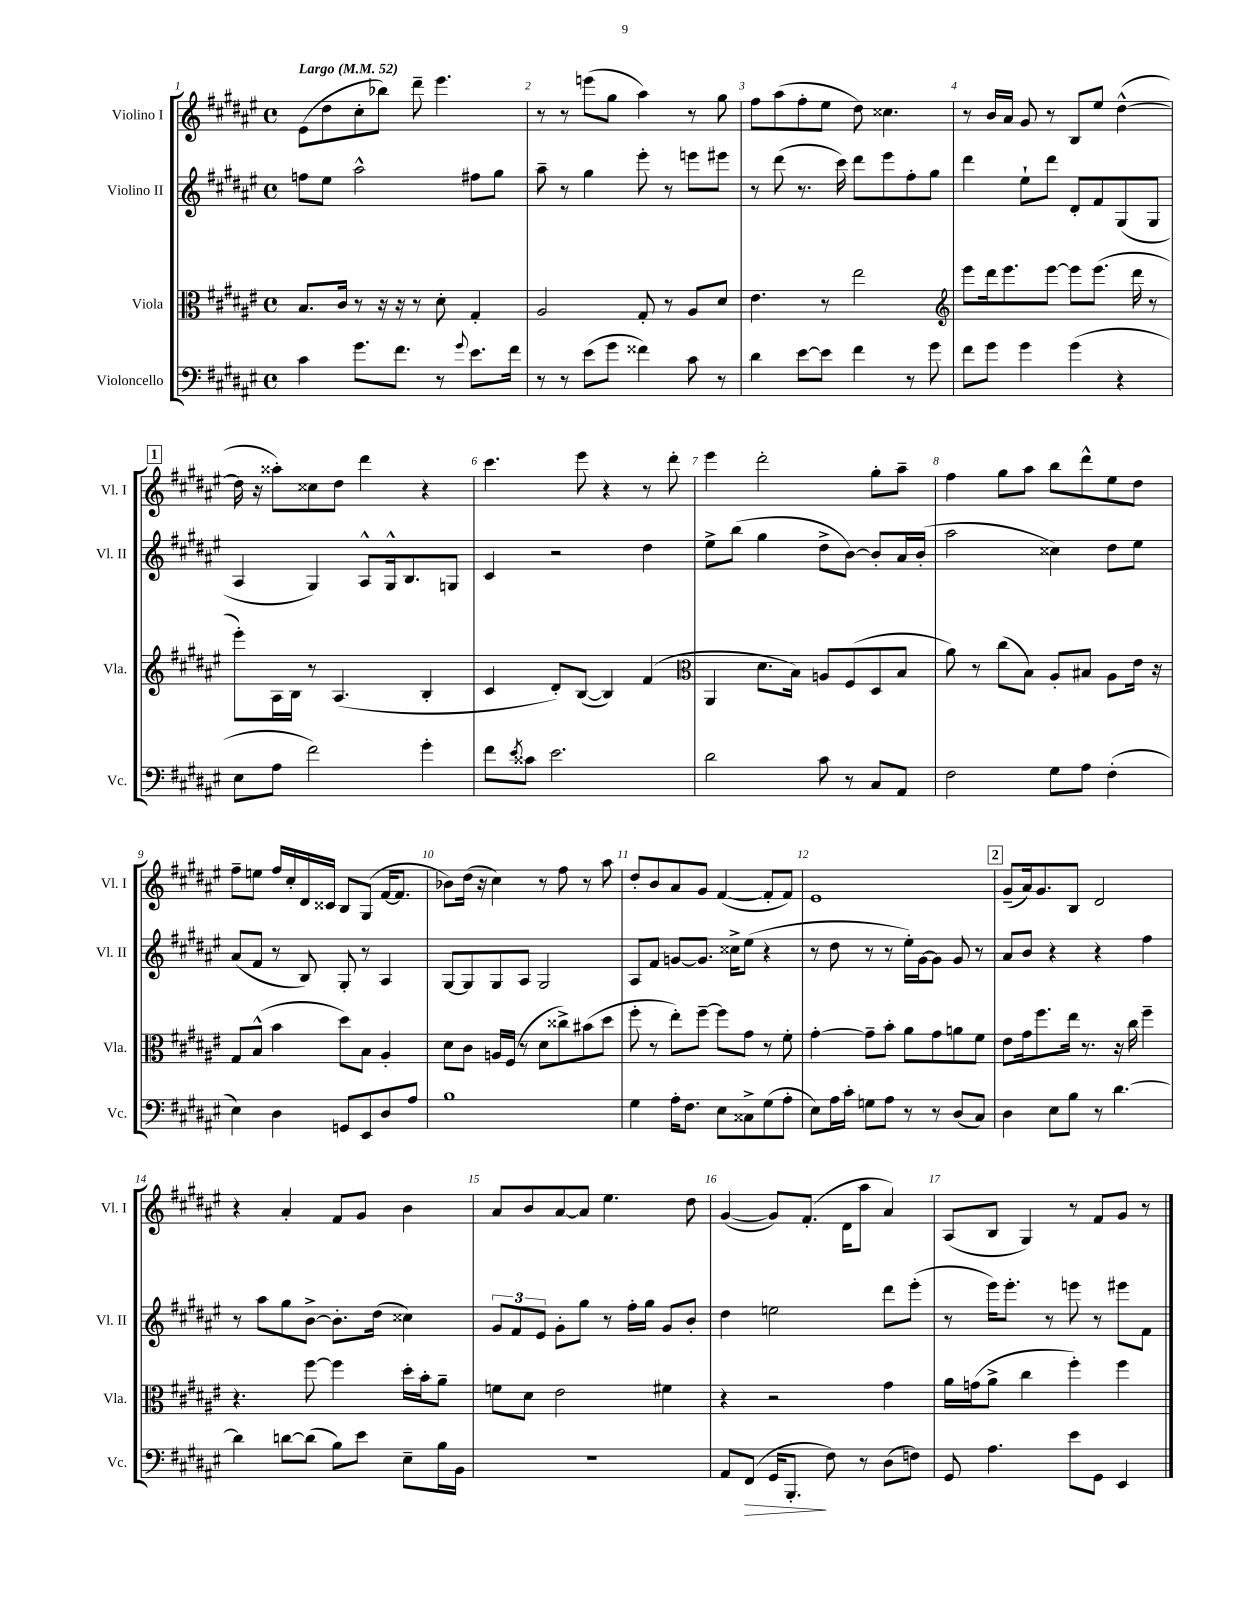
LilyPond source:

<<
\new StaffGroup <<
\new Staff = "s0" \with { instrumentName = "Violino I" shortInstrumentName = "Vl. I" } {
    \clef treble \key fis \major \defaultTimeSignature \time 4/4 \tempo "Largo" 4 = 52
    eis'8( dis''8 cis''8-. bes''8) dis'''8-- eis'''4. |
    r8 r8 e'''8( gis''8 ais''4) r8 gis''8 |
    fis''8 ais''8( fis''8-. eis''8 dis''8) cisis''4. |
    r8 b'16 ais'16 gis'8 r8 b8 eis''8 dis''4~-^( |
    \mark \markup { \box "1" } dis''16 r16 aisis''8-.) cisis''8 dis''8 dis'''4 r4 |
    cis'''4. eis'''8 r4 r8 dis'''8-. |
    eis'''4 dis'''2-. gis''8-. ais''8-- |
    fis''4 gis''8 ais''8 b''8 dis'''8-^ eis''8 dis''8 |
    fis''8-- e''8 fis''16 cis''16-. dis'16 cisis'16 b8 gis8( fis'16~ fis'8. |
    bes'8) dis''16( r16 cis''4) r8 fis''8 r8 ais''8 |
    dis''8-. b'8 ais'8 gis'8 fis'4~( fis'8-. fis'8) |
    eis'1 |
    \mark \markup { \box "2" } gis'8--( ais'16) gis'8. b8 dis'2 |
    r4 ais'4-. fis'8 gis'8 b'4 |
    ais'8 b'8 ais'8~ ais'8 eis''4. dis''8 |
    gis'4~( gis'8) fis'8.-.( dis'16 ais''8 ais'4) |
    ais8( b8 gis4) r8 fis'8 gis'8 r8 \bar "|." |
}
\new Staff = "s1" \with { instrumentName = "Violino II" shortInstrumentName = "Vl. II" } {
    \clef treble \key fis \major \defaultTimeSignature \time 4/4
    f''8 eis''8 ais''2-^ fis''8 gis''8 |
    ais''8-- r8 gis''4 eis'''8-. r8 e'''8 eis'''8 |
    r8 dis'''8( r8. cis'''16) dis'''8 eis'''8 fis''8-. gis''8 |
    dis'''4 eis''8-! dis'''8 dis'8-. fis'8 gis8( gis8 |
    \mark \markup { \box "1" } ais4 gis4) ais8-^ gis16-^ b8. g8 |
    cis'4 r2 dis''4 |
    eis''8-> b''8( gis''4 dis''8-> b'8~) b'8-. ais'16 b'16-.( |
    ais''2 cisis''4) dis''8 eis''8 |
    ais'8( fis'8 r8 b8) gis8-. r8 ais4 |
    gis8~ gis8 gis8 ais8 gis2 |
    ais8 fis'8 g'8~ g'8. cisis''16-> eis''8( r4 |
    r8 dis''8 r8 r8 eis''16-.) gis'16~ gis'8 gis'8 r8 |
    \mark \markup { \box "2" } ais'8 b'8 r4 r4 fis''4 |
    r8 ais''8 gis''8 b'8~-> b'8.-. dis''16( cisis''4) |
    \tuplet 3/2 { gis'8 fis'8 eis'8 } gis'8-. gis''8 r8 fis''16-. gis''16 gis'8 b'8-. |
    dis''4 e''2 dis'''8 eis'''8-.( |
    r8 eis'''16) eis'''8.-. r8 e'''8 r8 eis'''8 fis'8 \bar "|." |
}
\new Staff = "s2" \with { instrumentName = "Viola" shortInstrumentName = "Vla." } {
    \clef alto \key fis \major \defaultTimeSignature \time 4/4
    b8. cis'16 r8 r16 r16 r8 dis'8-. gis4-. |
    ais2 gis8-. r8 ais8 dis'8 |
    eis'4. r8 eis''2 |
    \clef treble eis'''8 dis'''16 eis'''8. eis'''8~ eis'''8 eis'''8.( dis'''16 r8 |
    \mark \markup { \box "1" } eis'''8-.) ais16 b16 r8 ais4.( b4-. |
    cis'4 dis'8-.) b8~( b4) fis'4( |
    \clef alto ais,4 dis'8. b16) a8 fis8( dis8 b8 |
    ais'8) r8 cis''8( b8) ais8-. bis8 ais8 eis'16 r16 |
    gis8 b8-^( b'4 dis''8) b8 ais4-. |
    dis'8 cis'8 a16 fis16( r8 dis'8 cisis''8->) bis'8( dis''8 |
    fis''8-. r8 eis''8-.) fis''8~-- fis''8 gis'8 r8 fis'8-. |
    gis'4~-. gis'8-- b'8-. ais'8 gis'8 a'8 fis'8 |
    \mark \markup { \box "2" } eis'8 gis'16 fis''8. eis''16 r8. r16 cis''16 fis''4-- |
    r4. fis''8~ fis''4 dis''16-. b'16-. ais'8-- |
    f'8 dis'8 eis'2 fis'4 |
    r4 r2 gis'4 |
    ais'16 g'16( ais'8-> cis''4 fis''4-.) fis''4 \bar "|." |
}
\new Staff = "s3" \with { instrumentName = "Violoncello" shortInstrumentName = "Vc." } {
    \clef bass \key fis \major \defaultTimeSignature \time 4/4
    cis'4 gis'8. fis'8. r8 \appoggiatura { gis'8 } eis'8. fis'16 |
    r8 r8 eis'8( gis'8 fisis'4) cis'8 r8 |
    dis'4 eis'8~ eis'8 fis'4 r8 gis'8 |
    fis'8 gis'8 gis'4 gis'4( r4 |
    \mark \markup { \box "1" } eis8 ais8 fis'2) gis'4-. |
    fis'8 \acciaccatura { eis'8 } cisis'8 eis'2. |
    dis'2 cis'8 r8 cis8 ais,8 |
    fis2 gis8 ais8 fis4-.( |
    eis4) dis4 g,8 eis,8 dis8 ais8 |
    b1 |
    gis4 ais16-. fis8. eis8 cisis8-> gis8( ais8-. |
    eis8) ais16 cis'16-. g8 ais8 r8 r8 dis8( cis8) |
    \mark \markup { \box "2" } dis4 eis8 b8 r8 dis'4.~ |
    dis'4 d'8~ d'8( b8) eis'8 eis8-- b16 b,16 |
    R1 |
    ais,8 fis,8\>( gis,16 b,,8.-.\! fis8) r8 dis8( f8) |
    gis,8 ais4. eis'8 gis,8 eis,4 \bar "|." |
}
>>
>>
\layout { \context { \Score \override BarNumber.break-visibility = ##(#f #t #t) barNumberVisibility = #all-bar-numbers-visible } }
